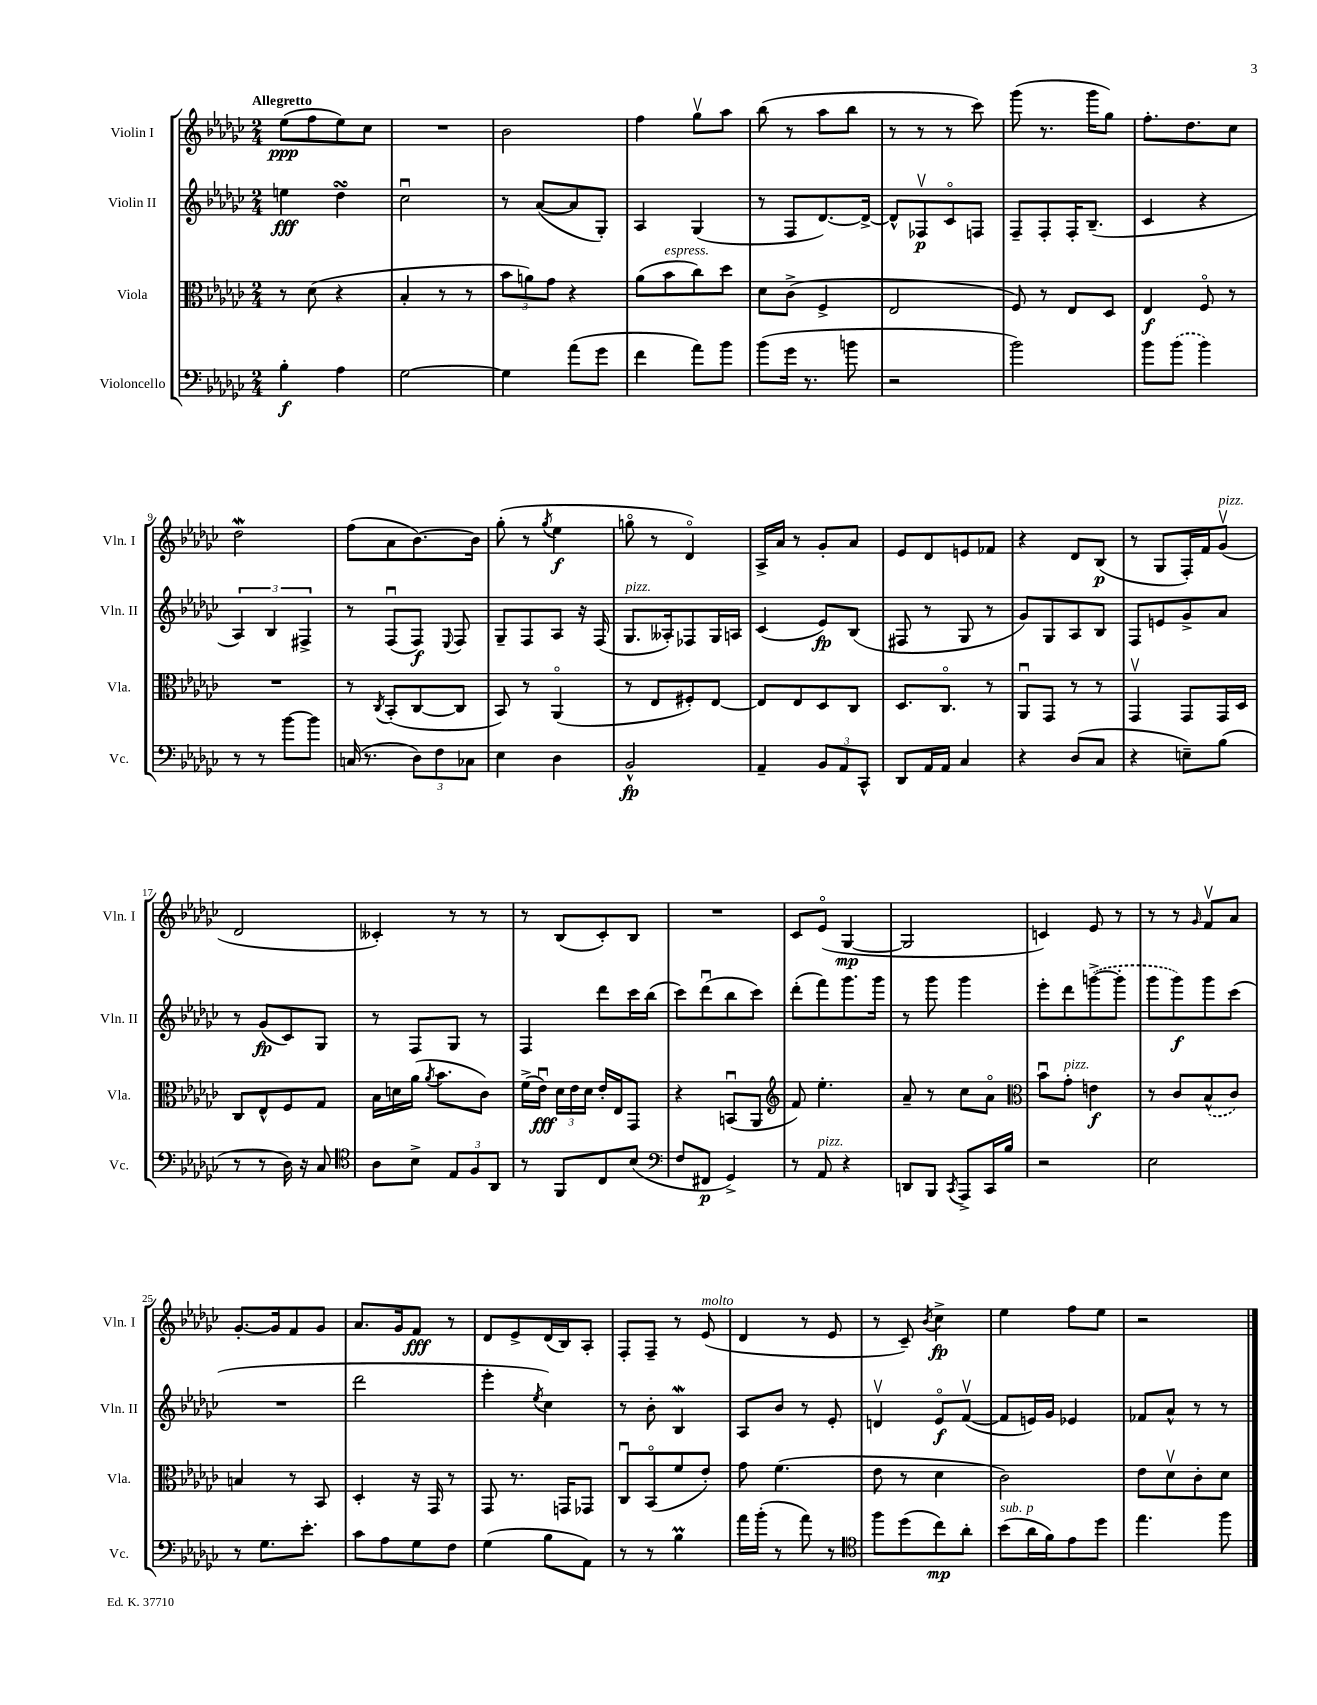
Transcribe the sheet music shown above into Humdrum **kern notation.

**kern	**kern	**kern	**kern
*staff4	*staff3	*staff2	*staff1
*clefF4	*clefC3	*clefG2	*clefG2
*k[b-e-a-d-g-c-]	*k[b-e-a-d-g-c-]	*k[b-e-a-d-g-c-]	*k[b-e-a-d-g-c-]
*M2/4	*M2/4	*M2/4	*M2/4
4B-'\	8r	4ee\	(8ee-\L
.	(8d-\	.	8ff\
4A-\	4r	4dd-\	8ee-\)
.	.	.	8cc-\J
=	=	=	=
[2G-\	4B-'/	2cc-u\	2r
.	8r	.	.
.	8r	.	.
=	=	=	=
4G-\]	12b-\L	8r	2b-\
.	12a\)	.	.
.	.	([8a-/L	.
.	12g-\J	.	.
(8a-\L	4r	8a-/]	.
8g-\J	.	8G-'/J)	.
=	=	=	=
4f\	(8a-\L	4A-/	4ff\
.	8b-\	.	.
8a-\L)	8cc-\)	(4G-/	8gg-v\L
8b-\J	8dd-\J	.	8aa-\J
=	=	=	=
(8b-\L	8d-\L	8r	(8bb-\
16g-\Jk	(8c-^\J	8F/L	8r
8.r	.	.	.
.	4F^/	[8.d-/)	8aa-\L
8b\	.	.	8bb-\J
.	.	16d-^/_Jk	.
=	=	=	=
2r	2E-/	8d-^^/]L	8r
.	.	8F-v/	8r
.	.	8c-o/	8r
.	.	8F/J	8ccc-\)
=	=	=	=
2b-\)	8F/)	8F~/L	(8ggg-\
.	8r	8F'/	8.r
.	8E-/L	16F'/K	.
.	.	(8.B-~/J	16ggg-\LK
.	8D-/J	.	8gg-\J)
=	=	=	=
8b-\L	4E-/	4c-/	8.ff'\L
(8b-\J	.	.	.
.	.	.	8.dd-\
4b-\)	8Fo/	4r	.
.	8r	.	8cc-\J
=	=	=	=
8r	2r	6A-/)	2dd-\
8r	.	.	.
.	.	6B-/	.
[8b-\L	.	.	.
.	.	6F#^/	.
8b-\]J	.	.	.
=	=	=	=
(16C/	8r	8r	(8ff\L
8.r	.	.	.
.	8qC-/	.	.
.	(8BB-'/L	(8Fu/L	8a-\
12D-\L)	[8C-/	8F/J)	[8.b-\)
12F\	.	.	.
.	.	8qqE-/	.
.	8C-/]J	8F/	.
12C-\J	.	.	.
.	.	.	16b-\]Jk
=	=	=	=
4E-\	8BB-/)	8G-~/L	(8gg-'\
.	8r	8F/	8r
.	.	.	8qgg-/
4D-\	(4AA-o/	8A-/J	4ee-\
.	.	16r	.
.	.	(16F/	.
=	=	=	=
2BB-^^/	8r	8.G-/L	8ggo\
.	8E-/L	.	8r
.	.	16A--'/k)	.
.	8F#'/)	8F-/	4d-o/)
.	[8E-/J	16G-/L	.
.	.	16A/JJ	.
=	=	=	=
4AA-~/	8E-/]L	(4c-/	16A-^/LL
.	.	.	16a-/JJ
.	8E-/	.	8r
12BB-/L	8D-/	8e-/L)	8g-'/L
12AA-/	.	.	.
.	8C-/J	(8B-/J	8a-/J
12CC-^^/J	.	.	.
=	=	=	=
8DD-/L	8.D-/L	8F#/	8e-/L
16AA-/L	.	8r	8d-/
16AA-/JJ	8.C-o/J	.	.
4C-/	.	8G-/	8e/
.	8r	8r	8f-/J
=	=	=	=
4r	8AA-u/L	8g-/L)	4r
.	8GG-/J	8G-/	.
(8D-/L	8r	8A-/	8d-/L
8C-/J	8r	8B-/J	(8B-/J
=	=	=	=
4r	4GG-v/	8F/L	8r
.	.	8e/	8G-/L
8E~\L)	8GG-/L	8g-^/	16F'/L)
.	.	.	16f/J
(8B-\J	16GG-/L	8a-/J	(8g-v/J
.	16D-/JJ	.	.
=	=	=	=
8r	8C-/L	8r	2d-/
8r	8E-^^/	(8g-/L	.
16D-\)	8F/	8c-/)	.
16r	.	.	.
8C-/	8G-/J	8G-/J	.
=	=	=	=
*clefC4	*	*	*
8A-\L	16B-\LL	8r	4c--'/)
.	16d\	.	.
8B-^\J	(16a-\JJ	8F/L	.
.	8qa-/	.	.
.	8.b-\L	.	.
12E-/L	.	8G-/J	8r
12F/	.	.	.
.	8c-\J)	8r	8r
12AA-/J	.	.	.
=	=	=	=
8r	(16f^\LL	4F/	8r
.	16e-u\JJ)	.	.
8FF/L	24d-\LL	.	(8B-/L
.	24e-\	.	.
.	24d-\JJ	.	.
8C-/	16e-'/LL	8ddd-\L	8c-'/)
.	16E-/J	.	.
(8B-/J	8GG-/J	16ccc-\L	8B-/J
.	.	(16bb-\JJ	.
=	=	=	=
*clefF4	*	*	*
8F/L	4r	8ccc-\L)	2r
8FF#/J	.	(8ddd-u\	.
4GG-^/)	(8BBu/L	8bb-\	.
.	8AA-/J	8ccc-\J)	.
=	=	=	=
*	*clefG2	*	*
8r	8f/)	(8ddd-'\L	8c-/L
8AA-/	4.ee-'\	8fff\)	(8e-o/J
4r	.	8.ggg-\	[4G-/
.	.	16ggg-\Jk	.
=	=	=	=
8DD/L	8a-~/	8r	2G-/]
8BBB-/J	8r	8ggg-\	.
8qCC-/	.	.	.
8AAA-^/L	8cc-\L	4ggg-\	.
16CC-/L	8a-o\J	.	.
16B-/JJ	.	.	.
=	=	=	=
*	*clefC3	*	*
2r	8b-u\L	8eee-'\L	4c/)
.	8g-'\J	8ddd-\	.
.	4e\	([8ggg^\	8e-/
.	.	8ggg'\]J	8r
=	=	=	=
2E-\	8r	8ggg-\L	8r
.	8c-/L	8ggg-\)	8r
.	.	.	16qqg-/
.	(8B-^^/	8ggg-\	8fv/L
.	8c-/J)	(8ccc-\J	8a-/J
=	=	=	=
8r	4B/	2r	[8.g-'/L
8.G-\L	.	.	.
.	.	.	16g-/]k
.	8r	.	8f/
8.e-'\J	.	.	.
.	8BB-/	.	8g-/J
=	=	=	=
8c-\L	4D-'/	2ddd-\	8.a-/L
8A-\	.	.	.
.	.	.	16g-/k
8G-\	16r	.	8f/J
.	16GG-/	.	.
8F\J	8r	.	8r
=	=	=	=
(4G-\	8GG-/	4eee-'\	8d-/L
.	8.r	.	8e-^/
.	.	8qee-/	.
8B-\L	.	4cc-\)	(16d-/L
.	16GG/LK	.	16B-/J)
8AA-\J)	8GG-/J	.	8A-'/J
=	=	=	=
8r	8C-u/L	8r	8F'/L
8r	(8BB-o/	8b-'\	8F~/J
4B-\	8f/	4B-/	8r
.	8e-'/J)	.	(8e-/
=	=	=	=
16a-\LL	8g-\	8A-/L	4d-/
(16b-'\JJ	.	.	.
8r	(4.f\	8b-/J	.
8a-\)	.	8r	8r
8r	.	8e-'/	8e-/
=	=	=	=
*clefC4	*	*	*
8ff\L	8e-\	4dv/	8r
(8dd-\	8r	.	8c-~/)
.	.	.	8qb-/
8cc-\)	4d-\	8e-o/L	4cc-^\
8a-'\J	.	([8fv/J	.
=	=	=	=
(8b-\L	2c-\)	8f/]L	4ee-\
16a-\L	.	16e/L)	.
16f\J)	.	16g-/JJ	.
8e-\	.	4e-/	8ff\L
8dd-\J	.	.	8ee-\J
=	=	=	=
4.ee-\	8e-\L	8f-/L	2r
.	8d-v\	8a-^^/J	.
.	8c-'\	8r	.
8ff\	8d-\J	8r	.
==	==	==	==
*-	*-	*-	*-
